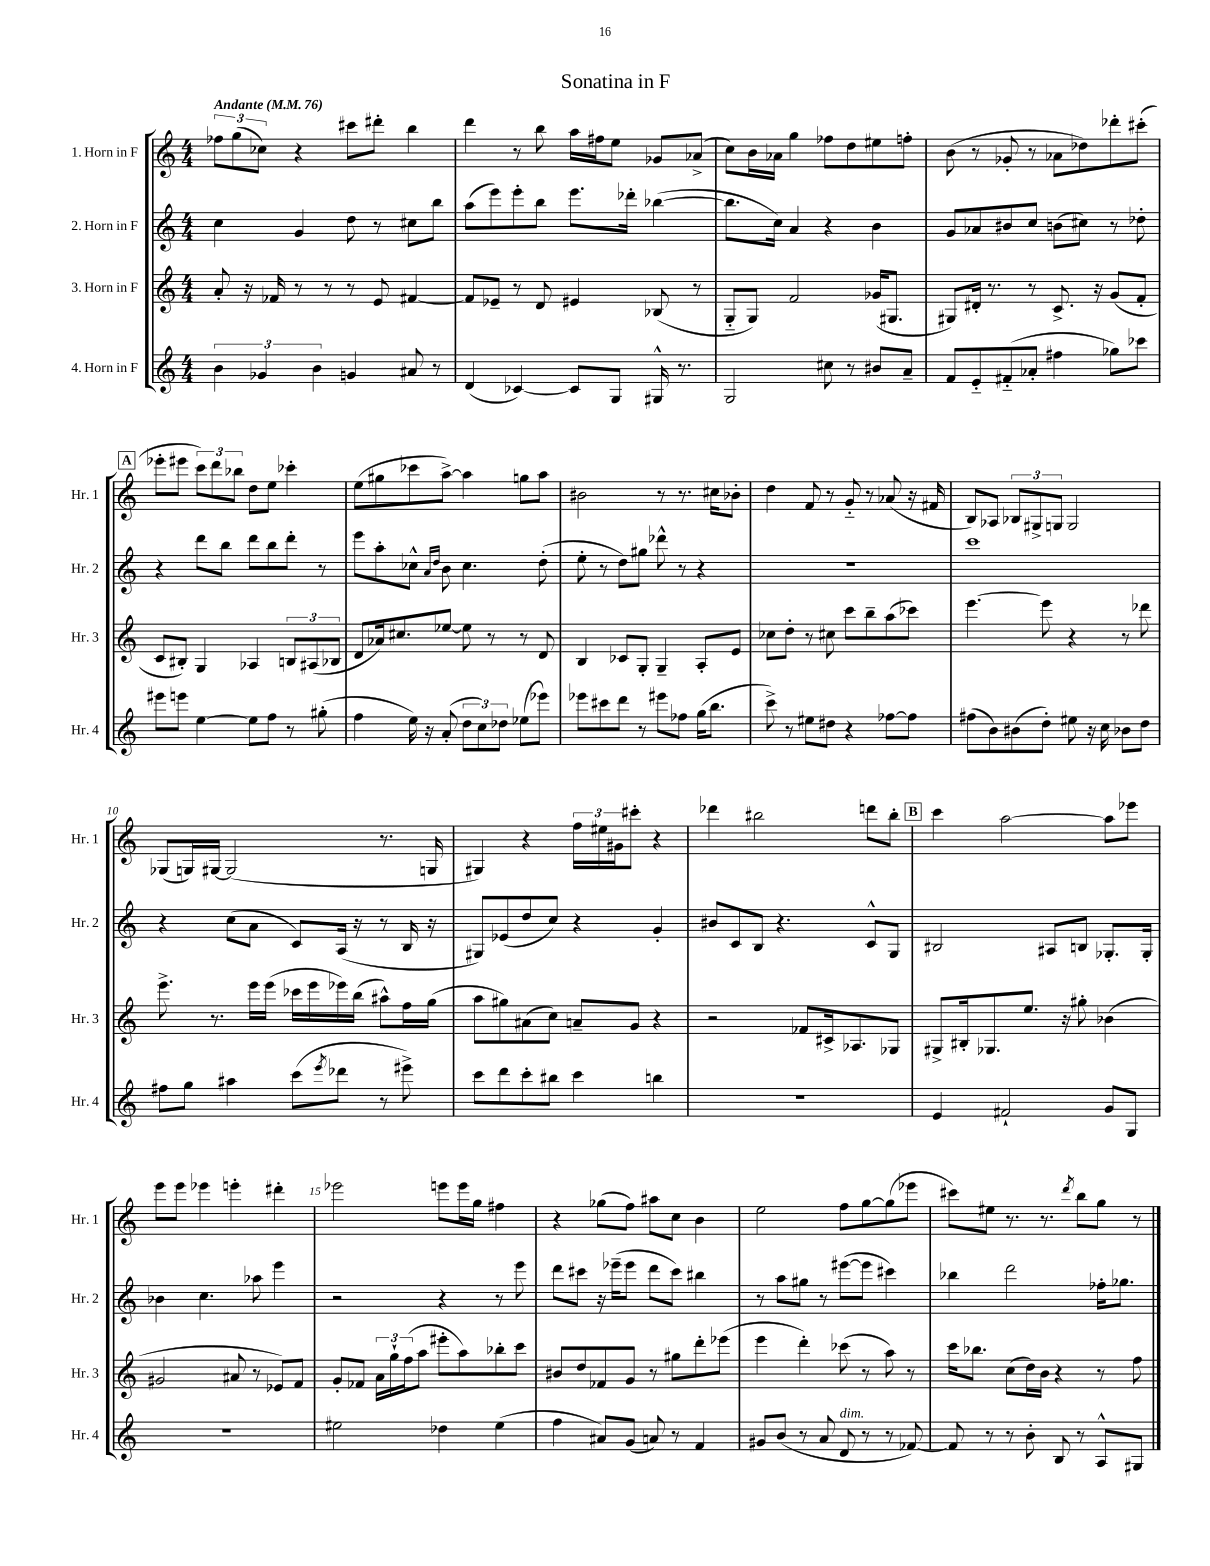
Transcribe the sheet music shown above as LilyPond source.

\header { title = "Sonatina in F" }
<<
\new StaffGroup <<
\new Staff = "s0" \with { instrumentName = "1. Horn in F" shortInstrumentName = "Hr. 1" } {
    \clef treble \key c \major \numericTimeSignature \time 4/4 \tempo "Andante" 4 = 76
    \tuplet 3/2 { fes''8 g''8( ces''8) } r4 cis'''8 dis'''8-. b''4 |
    d'''4 r8 b''8 a''16 fis''16 e''8 ges'8 aes'8->( |
    c''8) b'16 aes'16 g''4 fes''8 d''8 eis''8 f''8-. |
    b'8( r8 ges'8-. r8 aes'8 des''8) des'''8-. cis'''8-.( |
    \mark \markup { \box "A" } ees'''8-. eis'''8 \tuplet 3/2 { c'''8) d'''8 bes''8 } d''8 e''8 ces'''4-. |
    e''8( gis''8 ces'''8 a''8~->) a''4 g''8 a''8 |
    bis'2 r8 r8. cis''16 bes'8-. |
    d''4 f'8 r8 g'8-_ r8 aes'8( r16 fis'16 |
    b8) aes8 \tuplet 3/2 { bes8 gis8-> g8 } g2 |
    ges8( g16) gis16~ gis2( r8. g16 |
    gis4) r4 \tuplet 3/2 { f''16 eis''16 gis'16 } cis'''8-. r4 |
    des'''4 bis''2 d'''8 bis''8-. |
    \mark \markup { \box "B" } c'''4 a''2~ a''8 ees'''8 |
    e'''8 e'''8 ees'''4 e'''4-. dis'''4-. |
    ees'''2 e'''8 e'''16 g''16 fis''4 |
    r4 ges''8( f''8) ais''8 c''8 b'4 |
    e''2 f''8 g''8~ g''8( ees'''8 |
    cis'''8) eis''8 r8. r8. \acciaccatura { d'''8 } b''8 g''8 r8 \bar "|." |
}
\new Staff = "s1" \with { instrumentName = "2. Horn in F" shortInstrumentName = "Hr. 2" } {
    \clef treble \key c \major \numericTimeSignature \time 4/4
    c''4 g'4 d''8 r8 cis''8 b''8 |
    a''8( e'''8) e'''8-. b''8 e'''8. des'''16-. bes''4~( |
    bes''8. c''16) a'4 r4 b'4 |
    g'8 aes'8 bis'8 c''8 b'8( cis''8) r8 des''8-. |
    \mark \markup { \box "A" } r4 d'''8 b''8 d'''8 b''8 d'''8-. r8 |
    e'''8 a''8-. ces''8-^ \grace { a'16 d''16 } b'8 ces''4. d''8-.( |
    e''8-. r8 d''8) gis''8 des'''8-^ r8 r4 |
    R1 |
    c'''1 |
    r4 c''8( a'8 c'8) a16( r16 r8 b16 r16 |
    gis8) ees'8( d''8 c''8) r4 g'4-. |
    bis'8 c'8 b8 r4. c'8-^ g8 |
    \mark \markup { \box "B" } bis2 ais8 b8 ges8.-. ges16-. |
    bes'4 c''4. aes''8 e'''4 |
    r2 r4 r8 e'''8 |
    d'''8 cis'''8 r16 ees'''16--( ees'''8 d'''8 cis'''8) bis''4 |
    r8 a''8 gis''8 r8 eis'''8~( eis'''8 cis'''4) |
    bes''4 d'''2 fes''16-. ges''8. \bar "|." |
}
\new Staff = "s2" \with { instrumentName = "3. Horn in F" shortInstrumentName = "Hr. 3" } {
    \clef treble \key c \major \numericTimeSignature \time 4/4
    a'8-. r16 fes'16 r8 r8 r8 e'8 fis'4~ |
    fis'8 ees'8-- r8 d'8 eis'4 bes8( r8 |
    g8-_ g8) f'2 ges'16( gis8. |
    gis8) dis'16-. r8. r8 c'8.-> r16 g'8( f'8-. |
    \mark \markup { \box "A" } c'8 bis8-.) g4 aes4 \tuplet 3/2 { b8 ais8( bes8 } |
    d'8 aes'16) cis''8. ees''8~ ees''8 r8 r8 d'8 |
    b4 ces'8 g8-. g4-- a8-. e'8 |
    ces''8 d''8-. r8 cis''8 c'''8 b''8-- a''8( ces'''8) |
    e'''4.~ e'''8 r4 r8 des'''8 |
    e'''8.-> r8. e'''16 e'''16( ces'''16 e'''16 ees'''16) b''16( ais''8-^) f''16 g''16( |
    a''8 gis''8) ais'8( c''8) a'8-- g'8 r4 |
    r2 fes'8 cis'16-> aes8. ges8 |
    \mark \markup { \box "B" } gis8-> bis16-. ges8. e''8. r16 gis''8-. bes'4( |
    gis'2 ais'8 r8 ees'8) f'8 |
    g'8-. fes'8 \tuplet 3/2 { a'16 g''16-! f''16( } a''8 eis'''8-. a''8) bes''8-. c'''8 |
    bis'8 d''8 fes'8 g'8 r8 gis''8 d'''8-. ees'''8( |
    e'''4 d'''4-.) ces'''8( r8 a''8) r8 |
    c'''16 bes''8. c''8( d''16) b'16 r4 r8 f''8 \bar "|." |
}
\new Staff = "s3" \with { instrumentName = "4. Horn in F" shortInstrumentName = "Hr. 4" } {
    \clef treble \key c \major \numericTimeSignature \time 4/4
    \tuplet 3/2 { b'4 ges'4 b'4 } g'4 ais'8 r8 |
    d'4( ces'4~) ces'8 g8 gis16-^ r8. |
    g2 cis''8 r8 bis'8 a'8-- |
    f'8 e'8-_ fis'8-_( aes'8-. fis''4 ges''8) ces'''8 |
    \mark \markup { \box "A" } eis'''8 e'''8 e''4~ e''8 f''8 r8 gis''8-.( |
    f''4 e''16) r16 a'8-.( \tuplet 3/2 { d''8 c''8) des''8 } ees''8( ees'''8) |
    ees'''8 cis'''8 d'''8 r8 eis'''8 fes''8 g''16( b''8. |
    c'''8->) r8 eis''8 dis''8 r4 fes''8~ fes''8 |
    fis''8( b'8) bis'8( d''8-.) eis''8 r16 c''16 bes'8 d''8 |
    fis''8 g''8 ais''4 c'''8( \acciaccatura { e'''8 } des'''8 r8 eis'''8->) |
    c'''8 d'''8 c'''8-. bis''8 c'''4 b''4 |
    R1 |
    \mark \markup { \box "B" } e'4 fis'2-! g'8 g8 |
    r1 |
    eis''2 des''4 eis''4( |
    f''4 ais'8) g'8( a'8) r8 f'4 |
    gis'8 b'8( r8 a'8 d'8^\markup { \italic "dim." } r8 r8 fes'8~) |
    fes'8 r8 r8 b'8-. b8 r8 a8-^ gis8 \bar "|." |
}
>>
>>
\layout { \context { \Score \override BarNumber.break-visibility = ##(#f #t #t) barNumberVisibility = #(every-nth-bar-number-visible 5) } }
